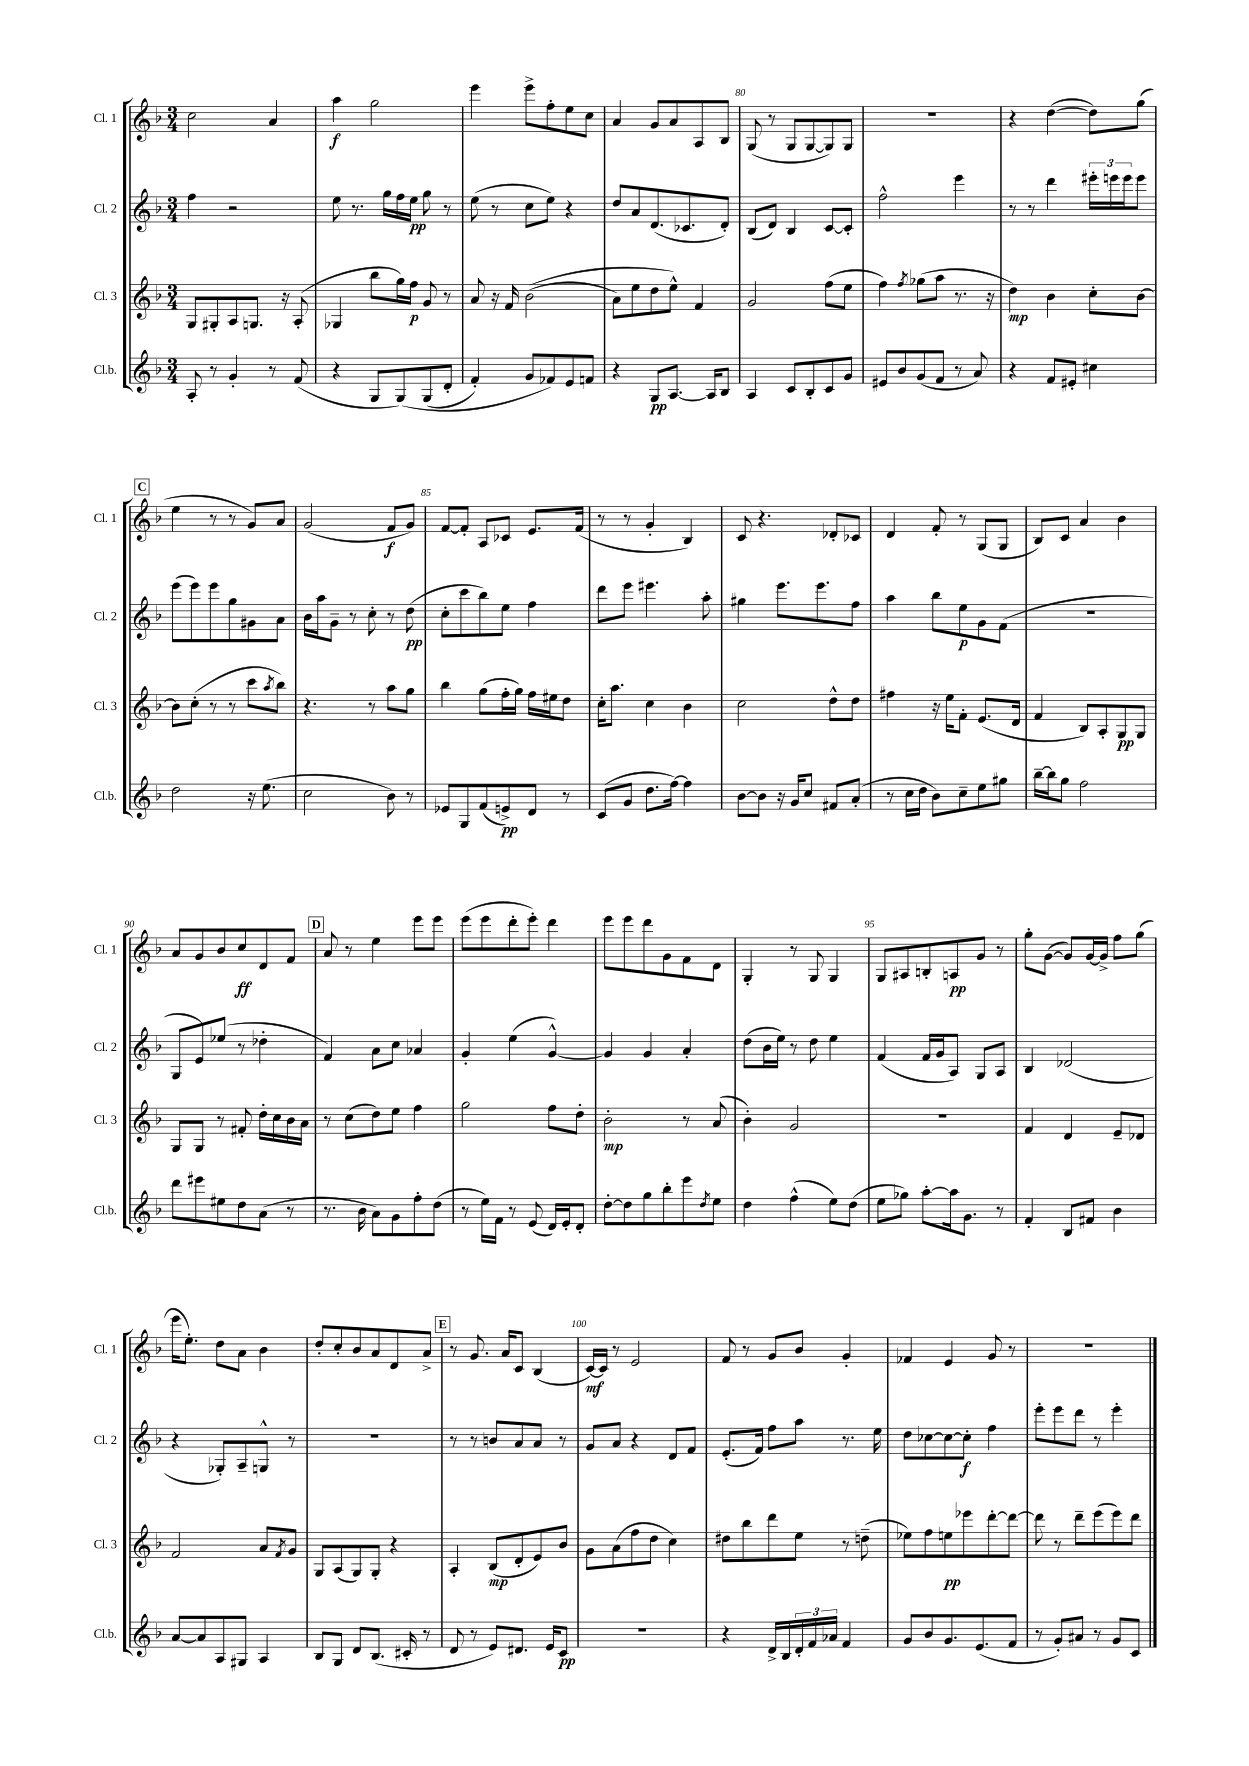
<<
\new StaffGroup <<
\new Staff = "s0" \with { instrumentName = "Cl. 1" shortInstrumentName = "Cl. 1" } {
    \clef treble \key f \major \numericTimeSignature \time 3/4
    c''2 a'4 |
    a''4\f g''2 |
    e'''4 e'''8-> f''8-. e''8 c''8 |
    a'4 g'8 a'8 a8 bes8 |
    g8( r8 g8 g8~ g8) g8 |
    R2. |
    r4 d''4~( d''8) g''8( |
    \mark \markup { \box "C" } e''4 r8 r8 g'8) a'8 |
    g'2( f'8\f g'8) |
    f'8~ f'8-. a8 ces'8 e'8. f'16( |
    r8 r8 g'4-. bes4) |
    c'8 r4. des'8-. ces'8 |
    d'4 f'8-. r8 g8( g8 |
    bes8) c'8 a'4 bes'4 |
    a'8 g'8 bes'8 c''8\ff d'8 f'8 |
    \mark \markup { \box "D" } a'8 r8 e''4 e'''8 e'''8 |
    e'''8( e'''8 d'''8-. e'''8-.) d'''4 |
    e'''8 e'''8 d'''8 g'8 f'8 d'8 |
    g4-. r8 g8 g4 |
    g8 ais8 b8-. a8\pp g'8 r8 |
    g''8-. g'8~( g'8) g'16~ g'16-> f''8 g''8( |
    e'''16 e''8.-.) d''8 a'8 bes'4 |
    d''8-. c''8-. bes'8 a'8 d'8 a'8-> |
    \mark \markup { \box "E" } r8 g'8. a'16 c'8 bes4( |
    c'16~\mf) c'16 r8 e'2 |
    f'8 r8 g'8 bes'8 g'4-. |
    fes'4 e'4 g'8 r8 |
    R2. \bar "|." |
}
\new Staff = "s1" \with { instrumentName = "Cl. 2" shortInstrumentName = "Cl. 2" } {
    \clef treble \key f \major \numericTimeSignature \time 3/4
    f''4 r2 |
    e''8 r8. g''16 f''16 e''16\pp g''8 r8 |
    e''8( r8 c''8 e''8) r4 |
    d''8 a'8 d'8.( ces'8. d'8-.) |
    bes8( d'8) bes4 c'8~ c'8-. |
    f''2-^ e'''4 |
    r8 r8 d'''4 \tuplet 3/2 { eis'''16-. e'''16 e'''16 } e'''8 |
    \mark \markup { \box "C" } e'''8( e'''8) e'''8 g''8 gis'8 a'8 |
    bes'16 a''16 g'8-- r8 c''8-. r8 d''8\pp( |
    c''8-. c'''8 bes''8) e''8 f''4 |
    d'''8 e'''8 eis'''4. a''8-. |
    gis''4 e'''8. e'''8. f''8 |
    a''4 bes''8 e''8\p g'8 f'8( |
    R2. |
    g8 e'8) ees''8( r8 des''4-. |
    \mark \markup { \box "D" } f'4) a'8 c''8 aes'4 |
    g'4-. e''4( g'4~-^) |
    g'4 g'4 a'4-. |
    d''8( bes'16 e''16) r8 d''8 e''4 |
    f'4( f'16 g'16 a8) g8 a8 |
    bes4 des'2( |
    r4 ges8-.) a8-- g8-^ r8 |
    R2. |
    \mark \markup { \box "E" } r8 r8 b'8 a'8 a'8 r8 |
    g'8 a'8 r4 d'8 f'8 |
    e'8.-.( f'16) f''8 a''8 r8. e''16 |
    d''8 ces''8~ ces''8~ ces''8-.\f f''4 |
    e'''8-. e'''8 d'''8 r8 e'''4-. \bar "|." |
}
\new Staff = "s2" \with { instrumentName = "Cl. 3" shortInstrumentName = "Cl. 3" } {
    \clef treble \key f \major \numericTimeSignature \time 3/4
    g8 gis8-. a8 g8. r16 a8-.( |
    ges4 bes''8 g''16) f''16\p g'8 r8 |
    a'8 r16 f'16 bes'2(\( |
    a'8) e''8 d''8 e''8-^\) f'4 |
    g'2 f''8( e''8 |
    f''4) \acciaccatura { f''8 } ges''8( a''8 r8. r16 |
    d''4\mp) bes'4 c''8-. bes'8~ |
    \mark \markup { \box "C" } bes'8 c''8-.( r8 r8 c'''8 \acciaccatura { a''8 } bes''8) |
    r4. r8 a''8 g''8 |
    bes''4 g''8( f''16-. g''16) f''16 eis''16 d''8 |
    c''16-. a''8. c''4 bes'4 |
    c''2 d''8-^ d''8 |
    fis''4 r16 e''16 f'8-. e'8.( d'16 |
    f'4 bes8) a8-. g8\pp g8 |
    g8 g8 r8 fis'8-. d''16-. c''16 bes'16 a'16 |
    \mark \markup { \box "D" } r8 c''8( d''8) e''8 f''4 |
    g''2 f''8 d''8-. |
    bes'2-.\mp r8 a'8( |
    bes'4-.) g'2 |
    R2. |
    f'4 d'4 e'8-- des'8 |
    f'2 a'8 \acciaccatura { f'8 } g'8 |
    g8 a8( g8) g8-. r4 |
    \mark \markup { \box "E" } a4-. bes8\mp( d'8-. e'8) bes'8 |
    g'8 a'8( f''8 d''8 c''4) |
    dis''8 bes''8 d'''8 e''8 r8 d''8--( |
    ees''8) f''8 e''8\pp ees'''8 d'''8~-. d'''8~ |
    d'''8 r8 d'''8-- e'''8( e'''8) d'''8 \bar "|." |
}
\new Staff = "s3" \with { instrumentName = "Cl.b." shortInstrumentName = "Cl.b." } {
    \clef treble \key f \major \numericTimeSignature \time 3/4
    a8-. r8 g'4-. r8 f'8( |
    r4 g8 g8)\( g8( d'8-. |
    f'4-.) g'8 fes'8\) e'8 f'8 |
    r4 g8\pp a8.~ a16 bes8 |
    a4 c'8 bes8-. c'8 g'8 |
    eis'8 bes'8 g'8( f'8 r8 a'8) |
    r4 f'8 eis'8-. cis''4 |
    \mark \markup { \box "C" } d''2 r16 e''8.( |
    c''2 bes'8) r8 |
    ees'8 g8 f'8( e'8->\pp) d'8 r8 |
    c'8( g'8 d''8. f''16~) f''4 |
    bes'8~ bes'8 r16 g'16 c''8 fis'8 a'8-.( |
    r8 c''16 d''16 bes'8) c''8-- e''8 gis''8 |
    bes''16~-- bes''16 g''8 f''2 |
    d'''8 eis'''8 eis''8 d''8 a'8( r8 |
    \mark \markup { \box "D" } r8. bes'16 a'8) g'8 f''8-. d''8( |
    r8 e''16) f'16 r8 e'8( d'16) e'16-. d'8-. |
    d''8~-. d''8 g''8 bes''8-. e'''8 \acciaccatura { d''8 } e''8 |
    d''4 f''4-^( e''8) d''8( |
    e''8 ges''8) a''8~-. a''16 g'8. r8 |
    f'4-. bes8 fis'8 bes'4 |
    a'8~ a'8 a8 gis8 a4 |
    bes8 g8 d'8 bes8.( cis'16-. r8 |
    \mark \markup { \box "E" } d'8 r8 e'8) dis'8. e'16 c'8\pp |
    R2. |
    r4 d'16-> bes16 \tuplet 3/2 { d'16-. f'16 aes'16 } f'4 |
    g'8 bes'8 g'8. e'8.( f'8 |
    r8 g'8-.) ais'8 r8 g'8 c'8 \bar "|." |
}
>>
>>
\layout { \context { \Score currentBarNumber = #76 \override BarNumber.break-visibility = ##(#f #t #t) barNumberVisibility = #(every-nth-bar-number-visible 5) } }
